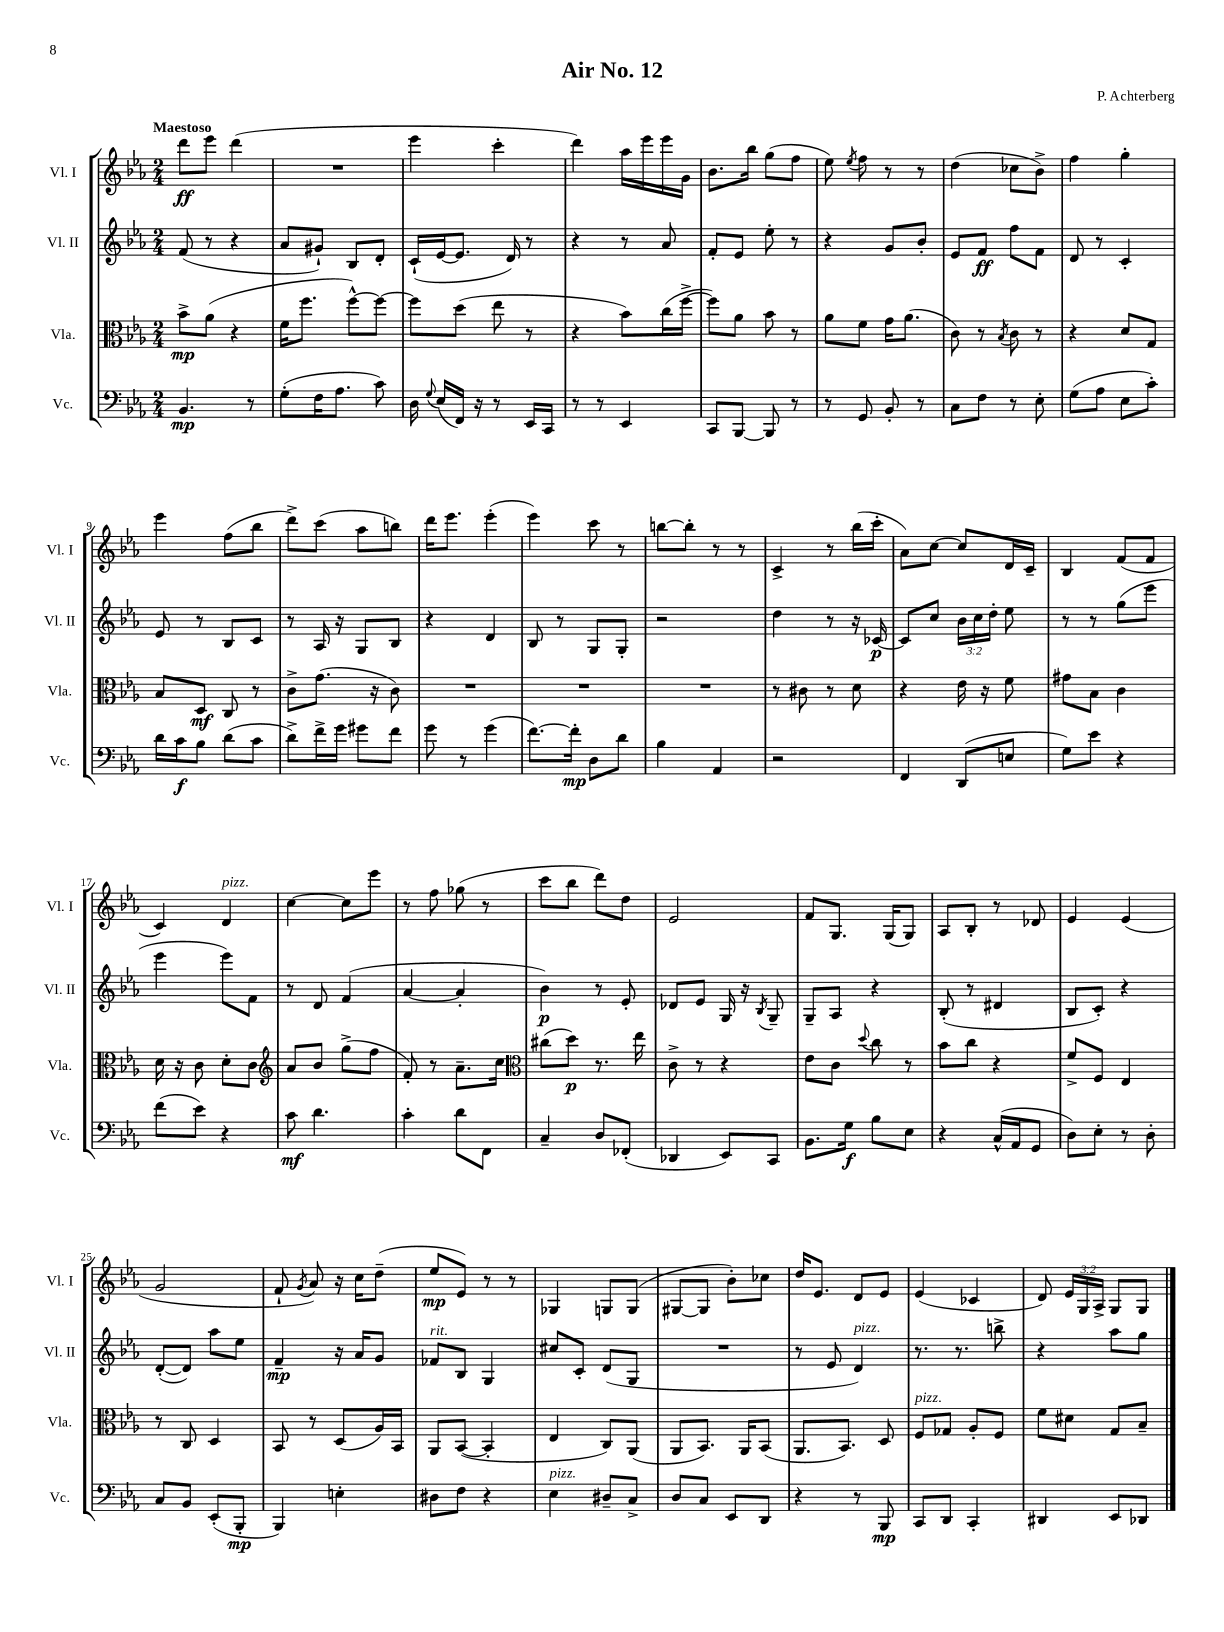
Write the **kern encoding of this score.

**kern	**dynam	**kern	**dynam	**kern	**dynam	**kern	**dynam
*part4	*part4	*part3	*part3	*part2	*part2	*part1	*part1
*staff4	*staff4	*staff3	*staff3	*staff2	*staff2	*staff1	*staff1
*I"Vc.	*	*I"Vla.	*	*I"Vl. II	*	*I"Vl. I	*
*I'Vc.	*	*I'Vla.	*	*I'Vl. II	*	*I'Vl. I	*
*clefF4	*	*clefC3	*	*clefG2	*	*clefG2	*
*k[b-e-a-]	*	*k[b-e-a-]	*	*k[b-e-a-]	*	*k[b-e-a-]	*
*M2/4	*	*M2/4	*	*M2/4	*	*M2/4	*
=1	=1	=1	=1	=1	=1	=1	=1
!	!	!	!	!	!	!LO:TX:a:B:t=Maestoso	!
4.BB-/	mp	8b-^\L	mp	(8f/	.	8ddd\L	ff
.	.	(8a-\J	.	8r	.	8eee-\J	.
.	.	4r	.	4r	.	(4ddd\	.
8r	.	.	.	.	.	.	.
=2	=2	=2	=2	=2	=2	=2	=2
(8G'\L	.	16f\KL	.	8a-/L	.	2r	.
.	.	8.ff\J	.	.	.	.	.
16F\K	.	.	.	8g#X`/J)	.	.	.
8.A-\J	.	.	.	.	.	.	.
.	.	[8ff^^\L)	.	8B-/L	.	.	.
8c\)	.	8ff\J_	.	8d'/J	.	.	.
=3	=3	=3	=3	=3	=3	=3	=3
16D\	.	8ff\L]	.	(16c`/LL	.	4eee-\	.
8qqG/	.	.	.	.	.	.	.
(16E-/LL	.	.	.	[16e-/J	.	.	.
16FF/JJ)	.	(8dd\J	.	8.e-/J]	.	.	.
16r	.	.	.	.	.	.	.
8r	.	8ee-\	.	.	.	4ccc'\	.
.	.	.	.	16d/)	.	.	.
16EE-/LL	.	8r	.	8r	.	.	.
16CC/JJ	.	.	.	.	.	.	.
=4	=4	=4	=4	=4	=4	=4	=4
8r	.	4r	.	4r	.	4ddd\)	.
8r	.	.	.	.	.	.	.
4EE-/	.	8b-\L)	.	8r	.	16aa-\LL	.
.	.	.	.	.	.	16eee-\	.
.	.	(16cc\L	.	8a-/	.	16eee-\	.
.	.	[16ff^\JJ	.	.	.	16g\JJ	.
=5	=5	=5	=5	=5	=5	=5	=5
8CC/L	.	8ff\L])	.	8f'/L	.	8.b-\L	.
[8BBB-/J	.	8a-\J	.	8e-/J	.	.	.
.	.	.	.	.	.	16bb-\Jk	.
8BBB-/]	.	8b-\	.	8ee-'\	.	(8gg\L	.
8r	.	8r	.	8r	.	8ff\J	.
=6	=6	=6	=6	=6	=6	=6	=6
8r	.	8a-\L	.	4r	.	8ee-\)	.
.	.	.	.	.	.	8qee-/	.
8GG/	.	8f\J	.	.	.	8ff\	.
8BB-'/	.	16g\KL	.	8g/L	.	8r	.
.	.	(8.a-\J	.	.	.	.	.
8r	.	.	.	8b-'/J	.	8r	.
=7	=7	=7	=7	=7	=7	=7	=7
8C\L	.	8c\)	.	8e-/L	.	(4dd\	.
8F\J	.	8r	.	8f/J	ff	.	.
.	.	8qB-/	.	.	.	.	.
8r	.	8c\	.	8ff\L	.	8cc-X\L	.
8E-'\	.	8r	.	8f\J	.	8b-^\J)	.
=8	=8	=8	=8	=8	=8	=8	=8
(8G\L	.	4r	.	8d/	.	4ff\	.
8A-\J	.	.	.	8r	.	.	.
8E-\L	.	8d/L	.	4c'/	.	4gg'\	.
8c'\J)	.	8G/J	.	.	.	.	.
!!LO:LB:g=z
=9	=9	=9	=9	=9	=9	=9	=9
16d\LL	.	8B-/L	.	8e-/	.	4eee-\	.
16c\J	f	.	.	.	.	.	.
8B-\J	.	8D/J	mf	8r	.	.	.
(8d\L	.	8C/	.	8B-/L	.	(8ff\L	.
8c\J	.	8r	.	8c/J	.	8bb-\J	.
=10	=10	=10	=10	=10	=10	=10	=10
8d^\L)	.	8c^\L	.	8r	.	8ddd^\L)	.
16f^\L	.	(8.g\J	.	16A-/	.	(8ccc\J	.
16g\JJ	.	.	.	16r	.	.	.
8g#X\L	.	.	.	8G/L	.	8aa-\L	.
.	.	16r	.	.	.	.	.
8f\J	.	8c\)	.	8B-/J	.	8bbn\J)	.
=11	=11	=11	=11	=11	=11	=11	=11
8g\	.	2r	.	4r	.	16ddd\KL	.
.	.	.	.	.	.	8.eee-\J	.
8r	.	.	.	.	.	.	.
(4g\	.	.	.	4d/	.	(4eee-'\	.
=12	=12	=12	=12	=12	=12	=12	=12
[8.f\L)	.	2r	.	8B-/	.	4eee-\)	.
.	.	.	.	8r	.	.	.
16f'\Jk]	mp	.	.	.	.	.	.
8D\L	.	.	.	8G/L	.	8ccc\	.
8d\J	.	.	.	8G'/J	.	8r	.
=13	=13	=13	=13	=13	=13	=13	=13
4B-\	.	2r	.	2r	.	[8bbn\L	.
.	.	.	.	.	.	8bb'\J]	.
4AA-/	.	.	.	.	.	8r	.
.	.	.	.	.	.	8r	.
=14	=14	=14	=14	=14	=14	=14	=14
2r	.	8r	.	4dd\	.	4c^/	.
.	.	8c#X\	.	.	.	.	.
.	.	8r	.	8r	.	8r	.
.	.	8d\	.	16r	.	(16bb-\LL	.
.	.	.	.	[16c-X/	p	16ccc'\JJ	.
=15	=15	=15	=15	=15	=15	=15	=15
4FF/	.	4r	.	8c-/L]	.	8a-\L)	.
.	.	.	.	8cc/J	.	[8cc\J	.
(8DD/L	.	16e-\	.	24b-\LL	.	8cc/L]	.
.	.	.	.	24cc\	.	.	.
.	.	16r	.	.	.	.	.
.	.	.	.	24dd'\JJ	.	.	.
8En/J	.	8f\	.	8ee-\	.	16d/L	.
.	.	.	.	.	.	16c~/JJ	.
=16	=16	=16	=16	=16	=16	=16	=16
8G\L)	.	8g#X\L	.	8r	.	4B-/	.
8e-\J	.	8B-\J	.	8r	.	.	.
4r	.	4c\	.	(8gg\L	.	(8f/L	.
.	.	.	.	8eee-\J	.	8f/J	.
!!LO:LB:g=z
=17	=17	=17	=17	=17	=17	=17	=17
(8f\L	.	16d\	.	4eee-\	.	4c/)	.
.	.	16r	.	.	.	.	.
8e-\J)	.	8c\	.	.	.	.	.
!	!	!	!	!	!	!LO:TX:a:i:t=pizz.	!
4r	.	8d'\L	.	8eee-\L)	.	4d/	.
.	.	8c\J	.	8f\J	.	.	.
=18	=18	=18	=18	=18	=18	=18	=18
*	*	*clefG2	*	*	*	*	*
8c\	mf	8a-/L	.	8r	.	[4cc\	.
4.d\	.	8b-/J	.	8d/	.	.	.
.	.	(8gg^\L	.	(4f/	.	8cc\L]	.
.	.	8ff\J	.	.	.	8eee-\J	.
=19	=19	=19	=19	=19	=19	=19	=19
4c'\	.	8f'/)	.	[4a-/	.	8r	.
.	.	8r	.	.	.	8ff\	.
8d\L	.	8.a-~\L	.	4a-'/]	.	(8gg-X\	.
8FF\J	.	.	.	.	.	8r	.
.	.	16cc\Jk	.	.	.	.	.
=20	=20	=20	=20	=20	=20	=20	=20
*	*	*clefC3	*	*	*	*	*
4C~/	.	(8cc#X\L	.	4b-\)	p	8ccc\L	.
.	.	8dd\J)	p	.	.	8bb-\J	.
8D/L	.	8.r	.	8r	.	8ddd\L)	.
(8FF-X'/J	.	.	.	8e-'/	.	8dd\J	.
.	.	16ee-\	.	.	.	.	.
=21	=21	=21	=21	=21	=21	=21	=21
4DD-X/	.	8c^\	.	8d-X/L	.	2e-/	.
.	.	8r	.	8e-/J	.	.	.
8EE-/L)	.	4r	.	16G/	.	.	.
.	.	.	.	16r	.	.	.
.	.	.	.	8qB-/	.	.	.
8CC/J	.	.	.	8G~/	.	.	.
=22	=22	=22	=22	=22	=22	=22	=22
8.BB-\L	.	8e-\L	.	8G~/L	.	8f/L	.
.	.	8c\J	.	8A-/J	.	8.G/J	.
16G\Jk	f	.	.	.	.	.	.
.	.	8qqdd/	.	.	.	.	.
8B-\L	.	8cc\	.	4r	.	.	.
.	.	.	.	.	.	(16G/KL	.
8E-\J	.	8r	.	.	.	8G/J)	.
=23	=23	=23	=23	=23	=23	=23	=23
4r	.	8b-\L	.	(8B-'/	.	8A-/L	.
.	.	8cc\J	.	8r	.	8B-'/J	.
(16C^^/LL	.	4r	.	4d#X/	.	8r	.
16AA-/J	.	.	.	.	.	.	.
8GG/J	.	.	.	.	.	8d-X/	.
=24	=24	=24	=24	=24	=24	=24	=24
8D\L)	.	8f^/L	.	8B-/L	.	4e-/	.
8E-'\J	.	8F/J	.	8c'/J)	.	.	.
8r	.	4E-/	.	4r	.	(4e-/	.
8D'\	.	.	.	.	.	.	.
!!LO:LB:g=z
=25	=25	=25	=25	=25	=25	=25	=25
8C/L	.	8r	.	([8d'/L	.	2g/	.
8BB-/J	.	8C/	.	8d/J])	.	.	.
(8EE-'/L	.	4D/	.	8aa-\L	.	.	.
8BBB-'/J	mp	.	.	8ee-\J	.	.	.
=26	=26	=26	=26	=26	=26	=26	=26
4BBB-/)	.	8BB-/	.	4f~/	mp	8f`/	.
.	.	.	.	.	.	8qg/	.
.	.	8r	.	.	.	8a-/)	.
4En'\	.	(8D/L	.	16r	.	16r	.
.	.	.	.	16a-/KL	.	16cc\KL	.
.	.	16A-/L)	.	8g/J	.	(8dd~\J	.
.	.	16BB-/JJ	.	.	.	.	.
=27	=27	=27	=27	=27	=27	=27	=27
!	!	!	!	!LO:TX:a:i:t=rit.	!	!	!
8D#X\L	.	8AA-/L	.	8f-X/L	.	8ee-/L	mp
8F\J	.	([8BB-/J	.	8B-/J	.	8e-/J)	.
4r	.	4BB-'/]	.	4G/	.	8r	.
.	.	.	.	.	.	8r	.
=28	=28	=28	=28	=28	=28	=28	=28
!LO:TX:a:i:t=pizz.	!	!	!	!	!	!	!
4E-\	.	4E-/	.	8cc#X/L	.	4G-X/	.
.	.	.	.	8c'/J	.	.	.
8D#X~/L	.	8C/L)	.	(8d/L	.	8Gn/L	.
8C^/J	.	(8AA-/J	.	8G/J	.	(8G/J	.
=29	=29	=29	=29	=29	=29	=29	=29
8D/L	.	8AA-/L	.	2r	.	[8G#X/L	.
8C/J	.	8.BB-/J)	.	.	.	8G#/J]	.
8EE-/L	.	.	.	.	.	8b-'\L)	.
.	.	16AA-/KL	.	.	.	.	.
8DD/J	.	(8BB-/J	.	.	.	8cc-X\J	.
=30	=30	=30	=30	=30	=30	=30	=30
4r	.	8.AA-/L	.	8r	.	16dd/KL	.
.	.	.	.	.	.	8.e-/J	.
.	.	.	.	8e-/	.	.	.
.	.	8.BB-/J)	.	.	.	.	.
!	!	!	!	!LO:TX:a:i:t=pizz.	!	!	!
8r	.	.	.	4d/)	.	8d/L	.
8BBB-/	mp	8D/	.	.	.	8e-/J	.
=31	=31	=31	=31	=31	=31	=31	=31
!	!	!LO:TX:a:i:t=pizz.	!	!	!	!	!
8CC/L	.	8F/L	.	8.r	.	(4e-/	.
8DD/J	.	8G-X/J	.	.	.	.	.
.	.	.	.	8.r	.	.	.
4CC'/	.	8A-'/L	.	.	.	4c-X/	.
.	.	8F/J	.	8bbn^\	.	.	.
=32	=32	=32	=32	=32	=32	=32	=32
4DD#X/	.	8f\L	.	4r	.	8d/)	.
.	.	8d#X\J	.	.	.	24e-/LL	.
.	.	.	.	.	.	24G/	.
.	.	.	.	.	.	24A-^/JJ	.
8EE-/L	.	8G/L	.	8aa-\L	.	8G/L	.
8DD-X/J	.	8B-~/J	.	8gg\J	.	8G/J	.
==	==	==	==	==	==	==	==
*-	*-	*-	*-	*-	*-	*-	*-
